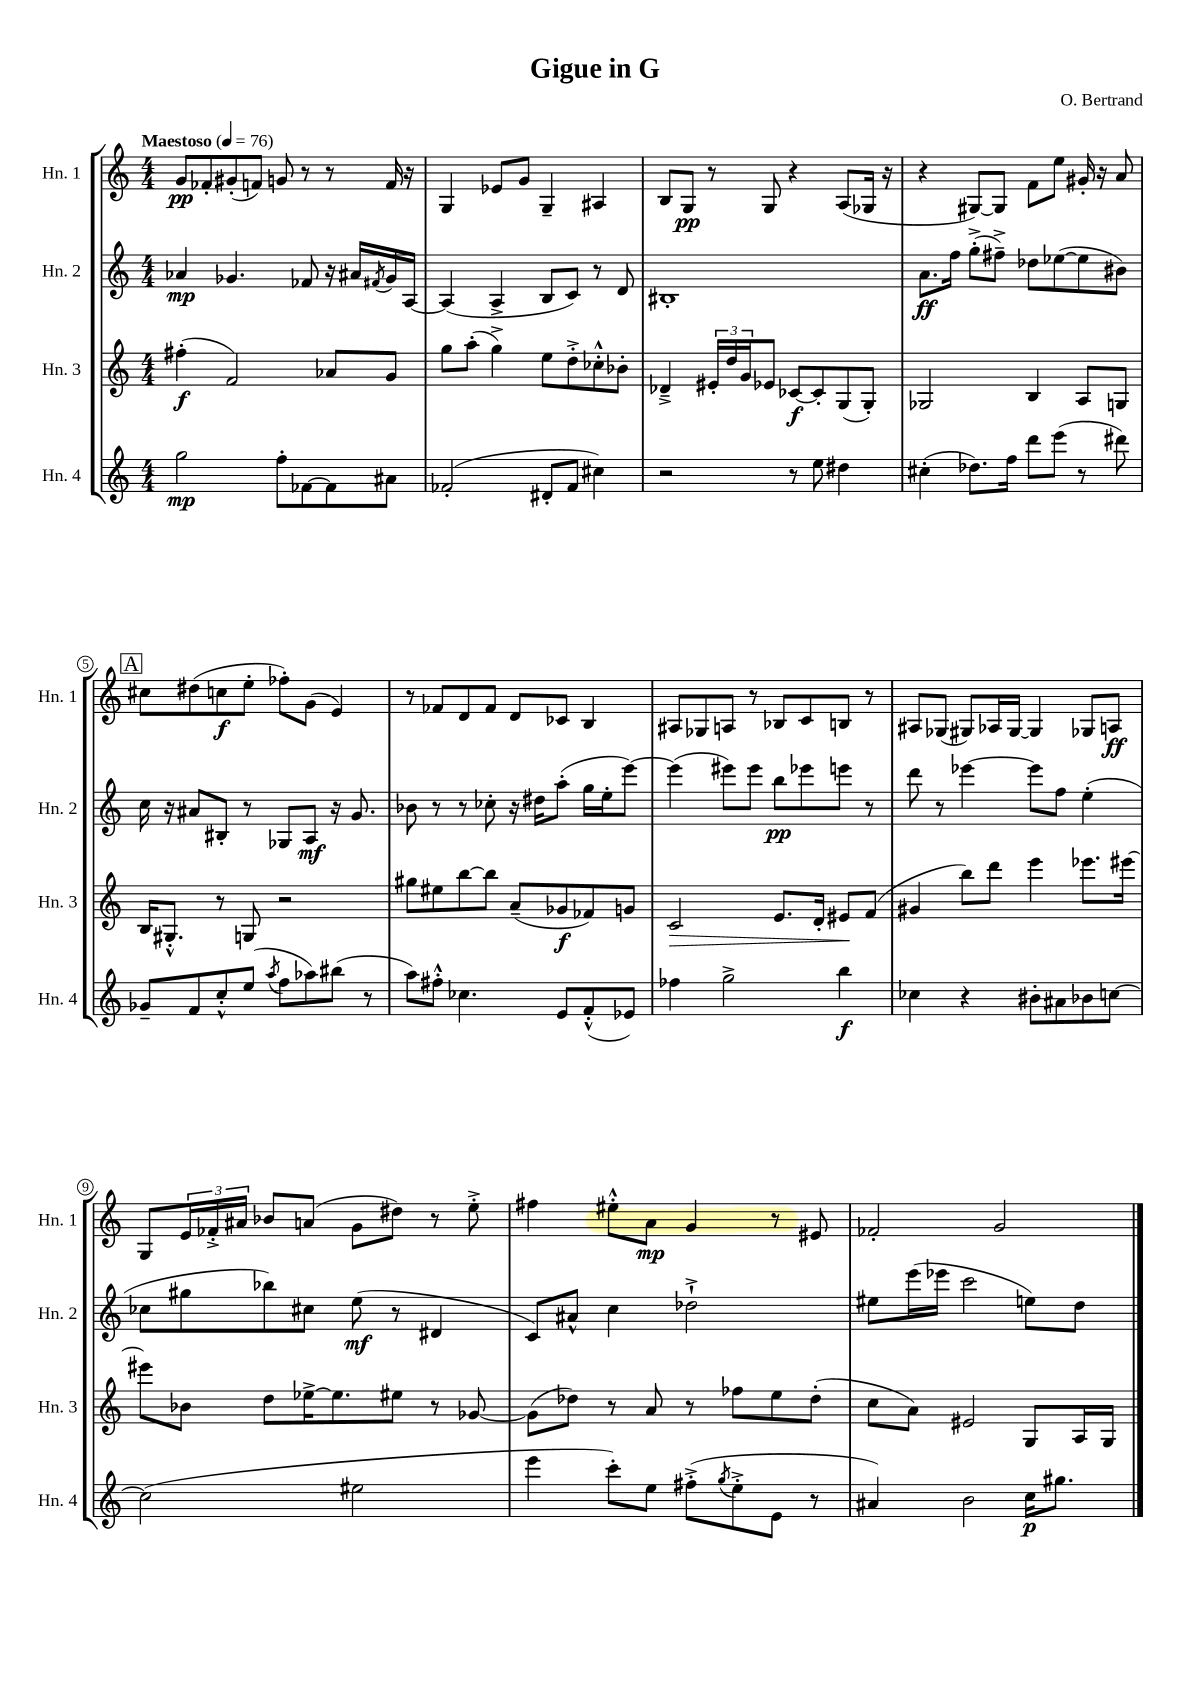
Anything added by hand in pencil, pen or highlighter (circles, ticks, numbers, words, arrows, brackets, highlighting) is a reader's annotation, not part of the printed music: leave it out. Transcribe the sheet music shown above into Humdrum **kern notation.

**kern	**dynam	**kern	**dynam	**kern	**dynam	**kern	**dynam
*part4	*part4	*part3	*part3	*part2	*part2	*part1	*part1
*staff4	*staff4	*staff3	*staff3	*staff2	*staff2	*staff1	*staff1
*I"Hn. 4	*	*I"Hn. 3	*	*I"Hn. 2	*	*I"Hn. 1	*
*I'Hn. 4	*	*I'Hn. 3	*	*I'Hn. 2	*	*I'Hn. 1	*
*clefG2	*	*clefG2	*	*clefG2	*	*clefG2	*
*k[]	*	*k[]	*	*k[]	*	*k[]	*
*M4/4	*	*M4/4	*	*M4/4	*	*M4/4	*
*MM76	*	*MM76	*	*MM76	*	*MM76	*
=1	=1	=1	=1	=1	=1	=1	=1
!	!	!	!	!	!	!LO:TX:a:B:t=Maestoso	!
2gg\	mp	(4ff#X'\	f	4a-X/	mp	8g/L	pp
.	.	.	.	.	.	8f-X'/	.
.	.	2f/)	.	4.g-X/	.	(8g#X'/	.
.	.	.	.	.	.	8fn/J)	.
8ff'\L	.	.	.	.	.	8gn/	.
[8f-X\	.	.	.	8f-X/	.	8r	.
8f-\]	.	8a-X/L	.	16r	.	8r	.
.	.	.	.	16a#X/LL	.	.	.
.	.	.	.	8qf#X/	.	.	.
8a#X\J	.	8g/J	.	16g-/	.	16f/	.
.	.	.	.	[16A/JJ	.	16r	.
=2	=2	=2	=2	=2	=2	=2	=2
(2f-X'/	.	8gg\L	.	(4A/]	.	4G/	.
.	.	(8aa'\J	.	.	.	.	.
.	.	4gg^\)	.	4A^/	.	8e-X/L	.
.	.	.	.	.	.	8g/J	.
8d#X'/L	.	8ee\L	.	8B/L	.	4G~/	.
8f-/J	.	8dd'^\	.	8c/J)	.	.	.
4cc#X\)	.	8cc-X'^^\	.	8r	.	4A#X/	.
.	.	8b-X'\J	.	8d/	.	.	.
=3	=3	=3	=3	=3	=3	=3	=3
2r	.	4d-X~^/	.	1B#X'	.	8B/L	.
.	.	.	.	.	.	8G/J	pp
.	.	24e#X'/LL	.	.	.	8r	.
.	.	24dd/	.	.	.	.	.
.	.	24g/J	.	.	.	.	.
.	.	8e-X/J	.	.	.	8G/	.
8r	.	[8c-X/L	f	.	.	4r	.
8ee\	.	8c-'/]	.	.	.	.	.
4dd#X\	.	(8G/	.	.	.	(8A/L	.
.	.	8G'/J)	.	.	.	16G-X/Jk	.
.	.	.	.	.	.	16r	.
=4	=4	=4	=4	=4	=4	=4	=4
(4cc#X'\	.	2G-X/	.	8.a\L	ff	4r	.
.	.	.	.	16ff\Jk	.	.	.
8.dd-X\L)	.	.	.	(8gg'^\L	.	[8G#X/L)	.
.	.	.	.	8ff#X~^\J)	.	8G#/J]	.
16ff\Jk	.	.	.	.	.	.	.
8ddd\L	.	4B/	.	8dd-X\L	.	8f\L	.
(8eee\J	.	.	.	([8ee-X\	.	8ee\J	.
8r	.	8A/L	.	8ee-\]	.	16g#X'/	.
.	.	.	.	.	.	16r	.
8ddd#X\)	.	8Gn/J	.	8b#X\J)	.	8a/	.
!!LO:LB:g=z
!!LO:REH:place=s1:t=A
=5	=5	=5	=5	=5	=5	=5	=5
8g-X~/L	.	16B/KL	.	16cc\	.	8cc#X\L	.
.	.	8.G#X'^^/J	.	16r	.	.	.
8f/	.	.	.	8a#X/L	.	(8dd#X\	.
8cc'^^/	.	8r	.	8B#X'/J	.	8ccn\	f
(8ee/J	.	8Gn/	.	8r	.	8ee'\J	.
8qaa/	.	.	.	.	.	.	.
8ff\L	.	2r	.	8G-X/L	.	8ff-X'\L)	.
8aa-X\)	.	.	.	8A/J	mf	(8g\J	.
(8bb#X\J	.	.	.	16r	.	4e/)	.
.	.	.	.	8.g/	.	.	.
8r	.	.	.	.	.	.	.
=6	=6	=6	=6	=6	=6	=6	=6
8aa\L)	.	8gg#X\L	.	8b-X\	.	8r	.
8ff#X'^^\J	.	8ee#X\	.	8r	.	8f-X/L	.
4.cc-X\	.	[8bb\	.	8r	.	8d/	.
.	.	8bb\J]	.	8cc-X'\	.	8f-/J	.
.	.	(8a~/L	.	16r	.	8d/L	.
.	.	.	.	16dd#X\KL	.	.	.
8e/L	.	8g-X/	f	(8aa'\J	.	8c-X/J	.
(8f'^^/	.	8f-X/)	.	16gg\LL	.	4B/	.
.	.	.	.	16ee'\J	.	.	.
8e-X/J)	.	8gn/J	.	[8eee\J)	.	.	.
=7	=7	=7	=7	=7	=7	=7	=7
!	!	!	!LO:HP:b	!	!	!	!
4ff-X\	.	2c/	>	(4eee\]	.	8A#X/L	.
.	.	.	.	.	.	8G-X/	.
2gg^\	.	.	.	8eee#X\L)	.	8An/J	.
.	.	.	.	8eee#\J	.	8r	.
.	.	8.e/L	.	8bb\L	pp	8B-X/L	.
.	.	.	.	8eee-X\	.	8c/	.
.	.	16d'/Jk	.	.	.	.	.
4bb\	f	8e#X/L	.	8eeen\J	.	8Bn/J	.
.	.	(8f/J	]	8r	.	8r	.
=8	=8	=8	=8	=8	=8	=8	=8
4cc-X\	.	4g#X/	.	8ddd\	.	8A#X/L	.
.	.	.	.	8r	.	(8G-X/J	.
4r	.	8bb\L)	.	[4eee-X\	.	8G#X/L)	.
.	.	8ddd\J	.	.	.	16A-X/L	.
.	.	.	.	.	.	[16G#/JJ	.
8b#X'\L	.	4eee\	.	8eee-\L]	.	4G#/]	.
8a#X\	.	.	.	8ff\J	.	.	.
8b-X\	.	8.eee-X\L	.	(4ee'\	.	8G-X/L	.
[8ccn\J	.	.	.	.	.	8An/J	ff
.	.	[16eee#X\Jk	.	.	.	.	.
!!LO:LB:g=z
=9	=9	=9	=9	=9	=9	=9	=9
(2cc\]	.	8eee#X\L]	.	8cc-X\L	.	8G/L	.
.	.	8b-X\J	.	8gg#X\	.	24e/L	.
.	.	.	.	.	.	24f-X'^/	.
.	.	.	.	.	.	24a#X/JJ	.
.	.	8dd\L	.	8bb-X\)	.	8b-X/L	.
.	.	[16ee-X^\K	.	8cc#X\J	.	(8an/J	.
.	.	8.ee-\]	.	.	.	.	.
2ee#X\	.	.	.	(8ee\	mf	8g\L	.
.	.	8ee#X\J	.	8r	.	8dd#X\J)	.
.	.	8r	.	4d#X/	.	8r	.
.	.	[8g-X/	.	.	.	8ee'^\	.
=10	=10	=10	=10	=10	=10	=10	=10
4eee\	.	(8g-\L]	.	8c/L)	.	4ff#X\	.
.	.	8dd-X\J)	.	8a#X^^/J	.	.	.
8ccc'\L)	.	8r	.	4cc\	.	8ee#X'^^\L	.
8ee\J	.	8a/	.	.	.	8a\J	mp
(8ff#X'^\L	.	8r	.	2dd-X`^\	.	4g/	.
8qgg/	.	.	.	.	.	.	.
8ee'^\	.	8ff-X\L	.	.	.	.	.
8e\J	.	8ee\	.	.	.	8r	.
8r	.	(8dd-'\J	.	.	.	8e#X/	.
=11	=11	=11	=11	=11	=11	=11	=11
4a#X/)	.	8cc\L	.	8ee#X\L	.	2f-X'/	.
.	.	8a\J)	.	(16eee\L	.	.	.
.	.	.	.	16eee-X\JJ	.	.	.
2b\	.	2e#X/	.	2ccc\	.	.	.
.	.	.	.	.	.	2g/	.
16cc\KL	p	8G/L	.	8een\L)	.	.	.
8.gg#X\J	.	.	.	.	.	.	.
.	.	16A/L	.	8dd\J	.	.	.
.	.	16G/JJ	.	.	.	.	.
==	==	==	==	==	==	==	==
*-	*-	*-	*-	*-	*-	*-	*-
